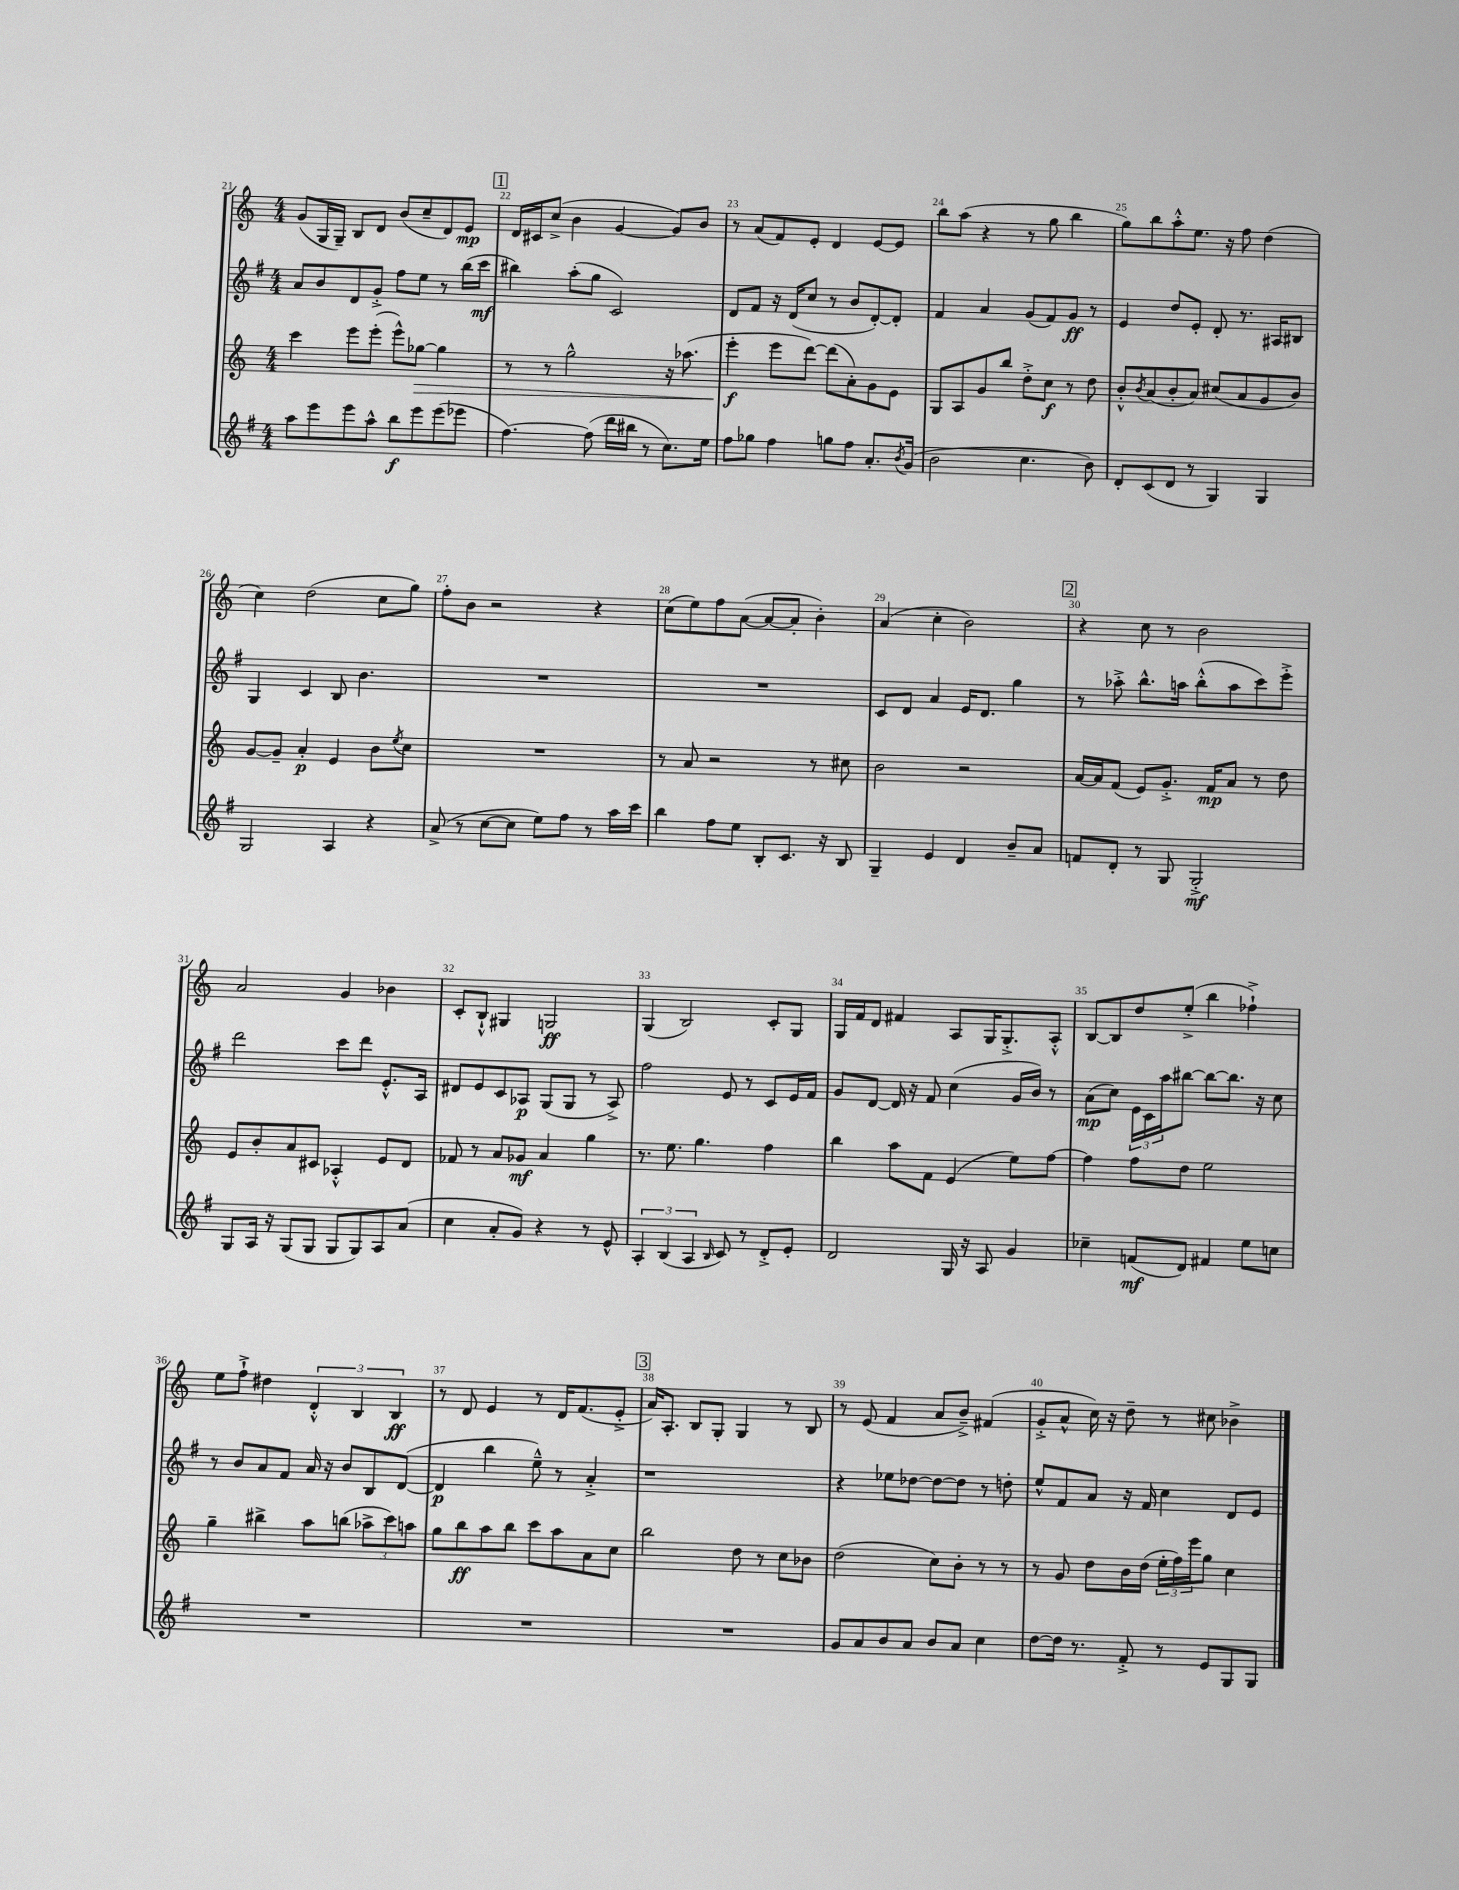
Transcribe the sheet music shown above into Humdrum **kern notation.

**kern	**dynam	**kern	**dynam	**kern	**dynam	**kern	**dynam
*part4	*part4	*part3	*part3	*part2	*part2	*part1	*part1
*staff4	*staff4	*staff3	*staff3	*staff2	*staff2	*staff1	*staff1
*clefG2	*	*clefG2	*	*clefG2	*	*clefG2	*
*k[f#]	*	*k[]	*	*k[f#]	*	*k[]	*
*M4/4	*	*M4/4	*	*M4/4	*	*M4/4	*
=21	=21	=21	=21	=21	=21	=21	=21
8aa\L	.	4ccc\	.	8a/L	.	(8g/L	.
8eee\	.	.	.	8b/	.	16G/L	.
.	.	.	.	.	.	16G~/JJ)	.
8eee\	.	8eee\L	.	8d/	.	8B/L	.
8aa^^\J	.	(8eee'\J	.	8g'^/J	.	8d/J	.
8bb\L	f	8eee^^\L)	.	8ff#\L	.	(8b/L	.
!	!	!	!LO:HP:b	!	!	!	!
8eee\	.	[8gg-X\J	>	8ee\J	.	8cc~/	.
(8eee\	.	4gg-\]	.	8r	.	8d/)	.
8eee-X\J	.	.	.	(16bb\LL	.	8e/J	mp
.	.	.	.	16ccc\JJ	mf	.	.
!!LO:REH:place=s1:t=1
=22	=22	=22	=22	=22	=22	=22	=22
[4.ff#\)	.	8r	.	4bb#X\)	.	16d/LL	.
.	.	.	.	.	.	16c#X/J	.
.	.	8r	.	.	.	(8cc^/J	.
.	.	2gg^^\	.	(8aa'\L	.	4b\	.
(8ff#\]	.	.	.	8gg\J	.	.	.
16ddd\LL	.	.	.	2c/)	.	[4g/	.
16bb#X\JJ	.	.	.	.	.	.	.
8r	.	.	.	.	.	.	.
8.cc\L)	.	16r	.	.	.	8g/L])	.
.	.	(8.aa-X\	.	.	.	.	.
.	.	.	.	.	.	8b/J	.
16ee\Jk	.	.	.	.	.	.	.
=23	=23	=23	=23	=23	=23	=23	=23
8ff#\L	.	4eee'\	f	8d/L	.	8r	.
8gg-X\J	.	.	.	8f#/J	.	(8a/L	.
4ff#\	.	8eee\L	]	16r	.	8f/)	.
.	.	.	.	(16d/KL	.	.	.
.	.	[8ddd\J)	.	8cc/J	.	8e'/J	.
8ggn\L	.	(8ddd\L]	.	8r	.	4d/	.
8ff#\J	.	8a'\)	.	8b/L	.	.	.
8.a'/L	.	8g\	.	[8d'/)	.	[8e/L	.
.	.	8e\J	.	8d'/J]	.	8e/J]	.
8qb/	.	.	.	.	.	.	.
(16g/Jk	.	.	.	.	.	.	.
=24	=24	=24	=24	=24	=24	=24	=24
2b\	.	8G/L	.	4f#/	.	8bb\L	.
.	.	8A/	.	.	.	(8aa\J	.
.	.	8g/	.	4a/	.	4r	.
.	.	8bb/J	.	.	.	.	.
4.cc\	.	8dd'^\L	.	(8g/L	.	8r	.
.	.	8cc\J	f	8f#/)	.	8gg\	.
.	.	8r	.	8g/J	ff	4bb\	.
8b\)	.	8dd\	.	8r	.	.	.
=25	=25	=25	=25	=25	=25	=25	=25
8d'/L	.	8b'^^/L	.	4e/	.	8gg\L)	.
.	.	8qb/	.	.	.	.	.
(8c/	.	(8a/	.	.	.	8bb\	.
8d/J	.	8b'/	.	8dd/L	.	8aa'^^\	.
8r	.	8a/J)	.	8e'/J	.	8.ee\J	.
4G/)	.	(8cc#X/L	.	8d'/	.	.	.
.	.	.	.	.	.	16r	.
.	.	8a/	.	8.r	.	8ff\	.
4G/	.	8g/	.	.	.	(4dd\	.
.	.	.	.	16A#X/KL	.	.	.
.	.	8b/J)	.	8B#X/J	.	.	.
!!LO:LB:g=z
=26	=26	=26	=26	=26	=26	=26	=26
2G/	.	[8g/L	.	4G/	.	4cc\)	.
.	.	8g~/J]	.	.	.	.	.
.	.	4a'/	p	4c/	.	(2dd\	.
4A/	.	4e/	.	8B/	.	.	.
.	.	.	.	4.b\	.	.	.
4r	.	8b\L	.	.	.	8cc\L	.
.	.	8qee/	.	.	.	.	.
.	.	8cc\J	.	.	.	8gg\J)	.
=27	=27	=27	=27	=27	=27	=27	=27
(8a^/	.	1r	.	1r	.	8ff'\L	.
8r	.	.	.	.	.	8b\J	.
[8cc\L	.	.	.	.	.	2r	.
8cc\J]	.	.	.	.	.	.	.
8ee\L)	.	.	.	.	.	.	.
8ff#\J	.	.	.	.	.	.	.
8r	.	.	.	.	.	4r	.
16aa\LL	.	.	.	.	.	.	.
16ccc\JJ	.	.	.	.	.	.	.
=28	=28	=28	=28	=28	=28	=28	=28
4bb\	.	8r	.	1r	.	(8cc\L	.
.	.	8a/	.	.	.	8ee\)	.
8ff#\L	.	2r	.	.	.	8ff\	.
8ee\J	.	.	.	.	.	([8a\J	.
8B'/L	.	.	.	.	.	8a/L_	.
8.c/J	.	.	.	.	.	8a'/J]	.
.	.	8r	.	.	.	4b'\)	.
16r	.	.	.	.	.	.	.
8B/	.	8cc#X\	.	.	.	.	.
=29	=29	=29	=29	=29	=29	=29	=29
4G~/	.	2b\	.	8c/L	.	(4a/	.
.	.	.	.	8d/J	.	.	.
4e/	.	.	.	4a/	.	4cc'\	.
4d/	.	2r	.	16e/KL	.	2b\)	.
.	.	.	.	8.d/J	.	.	.
8b~/L	.	.	.	4gg\	.	.	.
8a/J	.	.	.	.	.	.	.
!!LO:REH:place=s1:t=2
=30	=30	=30	=30	=30	=30	=30	=30
8fn/L	.	[16a/LL	.	8r	.	4r	.
.	.	16a/J]	.	.	.	.	.
8d'/J	.	(8f/J	.	8aa-X'^\	.	.	.
8r	.	8e/L)	.	8.bb^^\L	.	8cc\	.
8G/	.	8.g'^/J	.	.	.	8r	.
.	.	.	.	16aan\Jk	.	.	.
2G'^/	mf	.	.	(8bb'^^\L	.	2b\	.
.	.	16f/KL	mp	.	.	.	.
.	.	8a/J	.	8aa\	.	.	.
.	.	8r	.	8ccc\)	.	.	.
.	.	8dd\	.	8eee'^\J	.	.	.
!!LO:LB:g=z
=31	=31	=31	=31	=31	=31	=31	=31
8G/L	.	8e/L	.	2ddd\	.	2a/	.
16A/Jk	.	8b'/	.	.	.	.	.
16r	.	.	.	.	.	.	.
(8G/L	.	8a/	.	.	.	.	.
8G/J	.	8c#X/J	.	.	.	.	.
8G/L	.	4A-X'^^/	.	8ccc\L	.	4g/	.
8G/)	.	.	.	8ddd\J	.	.	.
8A/	.	8e/L	.	8.e'^^/L	.	4b-X\	.
(8a/J	.	8d/J	.	.	.	.	.
.	.	.	.	16A/Jk	.	.	.
=32	=32	=32	=32	=32	=32	=32	=32
4cc\	.	8f-X/	.	8d#X/L	.	8c'/L	.
.	.	8r	.	8e/	.	8B`^^/J	.
8a'/L	.	8a/L	.	8c/	.	4G#X/	.
8g/J)	.	8g-X/J	mf	8A-X/J	p	.	.
4r	.	4a/	.	(8G/L	.	2Gn/	ff
.	.	.	.	8G/J	.	.	.
8r	.	4gg\	.	8r	.	.	.
8e^^/	.	.	.	8A-^/)	.	.	.
=33	=33	=33	=33	=33	=33	=33	=33
6A'/	.	8.r	.	2ff#\	.	(4G/	.
(6B/	.	.	.	.	.	.	.
.	.	8.ee\	.	.	.	.	.
.	.	.	.	.	.	2B/)	.
6A/	.	.	.	.	.	.	.
.	.	4.gg\	.	.	.	.	.
16qqB/	.	.	.	.	.	.	.
8c/)	.	.	.	8e/	.	.	.
8r	.	.	.	8r	.	.	.
8d'^/L	.	4ff\	.	8c/L	.	8c'/L	.
8e'/J	.	.	.	16e/L	.	8G/J	.
.	.	.	.	16f#/JJ	.	.	.
=34	=34	=34	=34	=34	=34	=34	=34
2d/	.	4bb\	.	8g/L	.	16G/LL	.
.	.	.	.	.	.	16f/J	.
.	.	.	.	[8d/J	.	8d/J	.
.	.	8aa\L	.	16d/]	.	4f#X/	.
.	.	.	.	16r	.	.	.
.	.	8f\J	.	8f#/	.	.	.
16G/	.	(4e/	.	(4cc\	.	8A/L	.
16r	.	.	.	.	.	.	.
8A/	.	.	.	.	.	16G/K	.
.	.	.	.	.	.	8.G'^/	.
4g/	.	8ee\L)	.	16g/LL	.	.	.
.	.	.	.	16b/JJ)	.	.	.
.	.	[8ff\J	.	8r	.	8A'^^/J	.
=35	=35	=35	=35	=35	=35	=35	=35
4cc-X~\	.	4ff\]	.	(8a\L	mp	[8B/L	.
.	.	.	.	8cc\J)	.	8B/]	.
(8fn/L	mf	8ff\L	.	24e\LL	.	8dd/	.
.	.	.	.	24c\	.	.	.
.	.	.	.	24aa\J	.	.	.
8d/J)	.	8dd\J	.	[8bb#X\J	.	(8ee'^/J	.
4f#X/	.	2ee\	.	8bb#\L_	.	4bb\	.
.	.	.	.	8.bb#\J]	.	.	.
8ee\L	.	.	.	.	.	4ff-X`^\)	.
.	.	.	.	16r	.	.	.
8ccn\J	.	.	.	8cc\	.	.	.
!!LO:LB:g=z
=36	=36	=36	=36	=36	=36	=36	=36
1r	.	4gg~\	.	8r	.	8ee\L	.
.	.	.	.	8b/L	.	8ff`^\J	.
.	.	4bb#X^\	.	8a/	.	4dd#X\	.
.	.	.	.	8f#/J	.	.	.
.	.	8aa\L	.	16a/	.	6d'^^/	.
.	.	.	.	16r	.	.	.
.	.	(8bbn\J	.	8b/L	.	.	.
.	.	.	.	.	.	6B/	.
.	.	12aa-X^\L	.	8B/	.	.	.
.	.	12ccc\)	.	.	.	6B/	ff
.	.	.	.	([8d/J	.	.	.
.	.	12aan\J	.	.	.	.	.
=37	=37	=37	=37	=37	=37	=37	=37
1r	.	8gg\L	.	4d/]	p	8r	.
.	.	8bb\	ff	.	.	8d/	.
.	.	8aa\	.	4bb\	.	4e/	.
.	.	8bb\J	.	.	.	.	.
.	.	8ccc\L	.	8ee~^^\)	.	8r	.
.	.	8aa\	.	8r	.	16d/KL	.
.	.	.	.	.	.	(8.f/	.
.	.	8a\	.	4a'^/	.	.	.
.	.	8cc\J	.	.	.	8e'^/J	.
!!LO:REH:place=s1:t=3
=38	=38	=38	=38	=38	=38	=38	=38
1r	.	2bb\	.	1r	.	16a/KL)	.
.	.	.	.	.	.	8.A'/J	.
.	.	.	.	.	.	8B/L	.
.	.	.	.	.	.	8G'/J	.
.	.	8dd\	.	.	.	4G/	.
.	.	8r	.	.	.	.	.
.	.	8cc\L	.	.	.	8r	.
.	.	8b-X\J	.	.	.	8B/	.
=39	=39	=39	=39	=39	=39	=39	=39
8g/L	.	(2dd\	.	4r	.	8r	.
8a/	.	.	.	.	.	(8e/	.
8b/	.	.	.	8ee-X\L	.	4f/	.
8a/J	.	.	.	[8dd-X\J	.	.	.
8b/L	.	8cc\L)	.	8dd-\L_	.	8a/L	.
8a/J	.	8b'\J	.	8dd-\J]	.	8b~^/J)	.
4cc\	.	8r	.	8r	.	(4f#X/	.
.	.	8r	.	8ddn'\	.	.	.
=40	=40	=40	=40	=40	=40	=40	=40
[8dd\L	.	8r	.	8ee^^/L	.	8g'^/L	.
16dd\Jk]	.	8g/	.	8f#/	.	8a^^/J	.
8.r	.	.	.	.	.	.	.
.	.	8dd\L	.	8a/J	.	16cc\)	.
.	.	.	.	.	.	16r	.
8f#'^/	.	16b\L	.	16r	.	8dd~\	.
.	.	(16dd\JJ	.	16f#/	.	.	.
8r	.	24ee'\LL	.	4cc\	.	8r	.
.	.	24ff\)	.	.	.	.	.
.	.	24eee\J	.	.	.	.	.
8e/L	.	8gg\J	.	.	.	8cc#X\	.
8G/	.	4cc\	.	8d/L	.	4b-X^\	.
8G/J	.	.	.	8e/J	.	.	.
==	==	==	==	==	==	==	==
*-	*-	*-	*-	*-	*-	*-	*-
